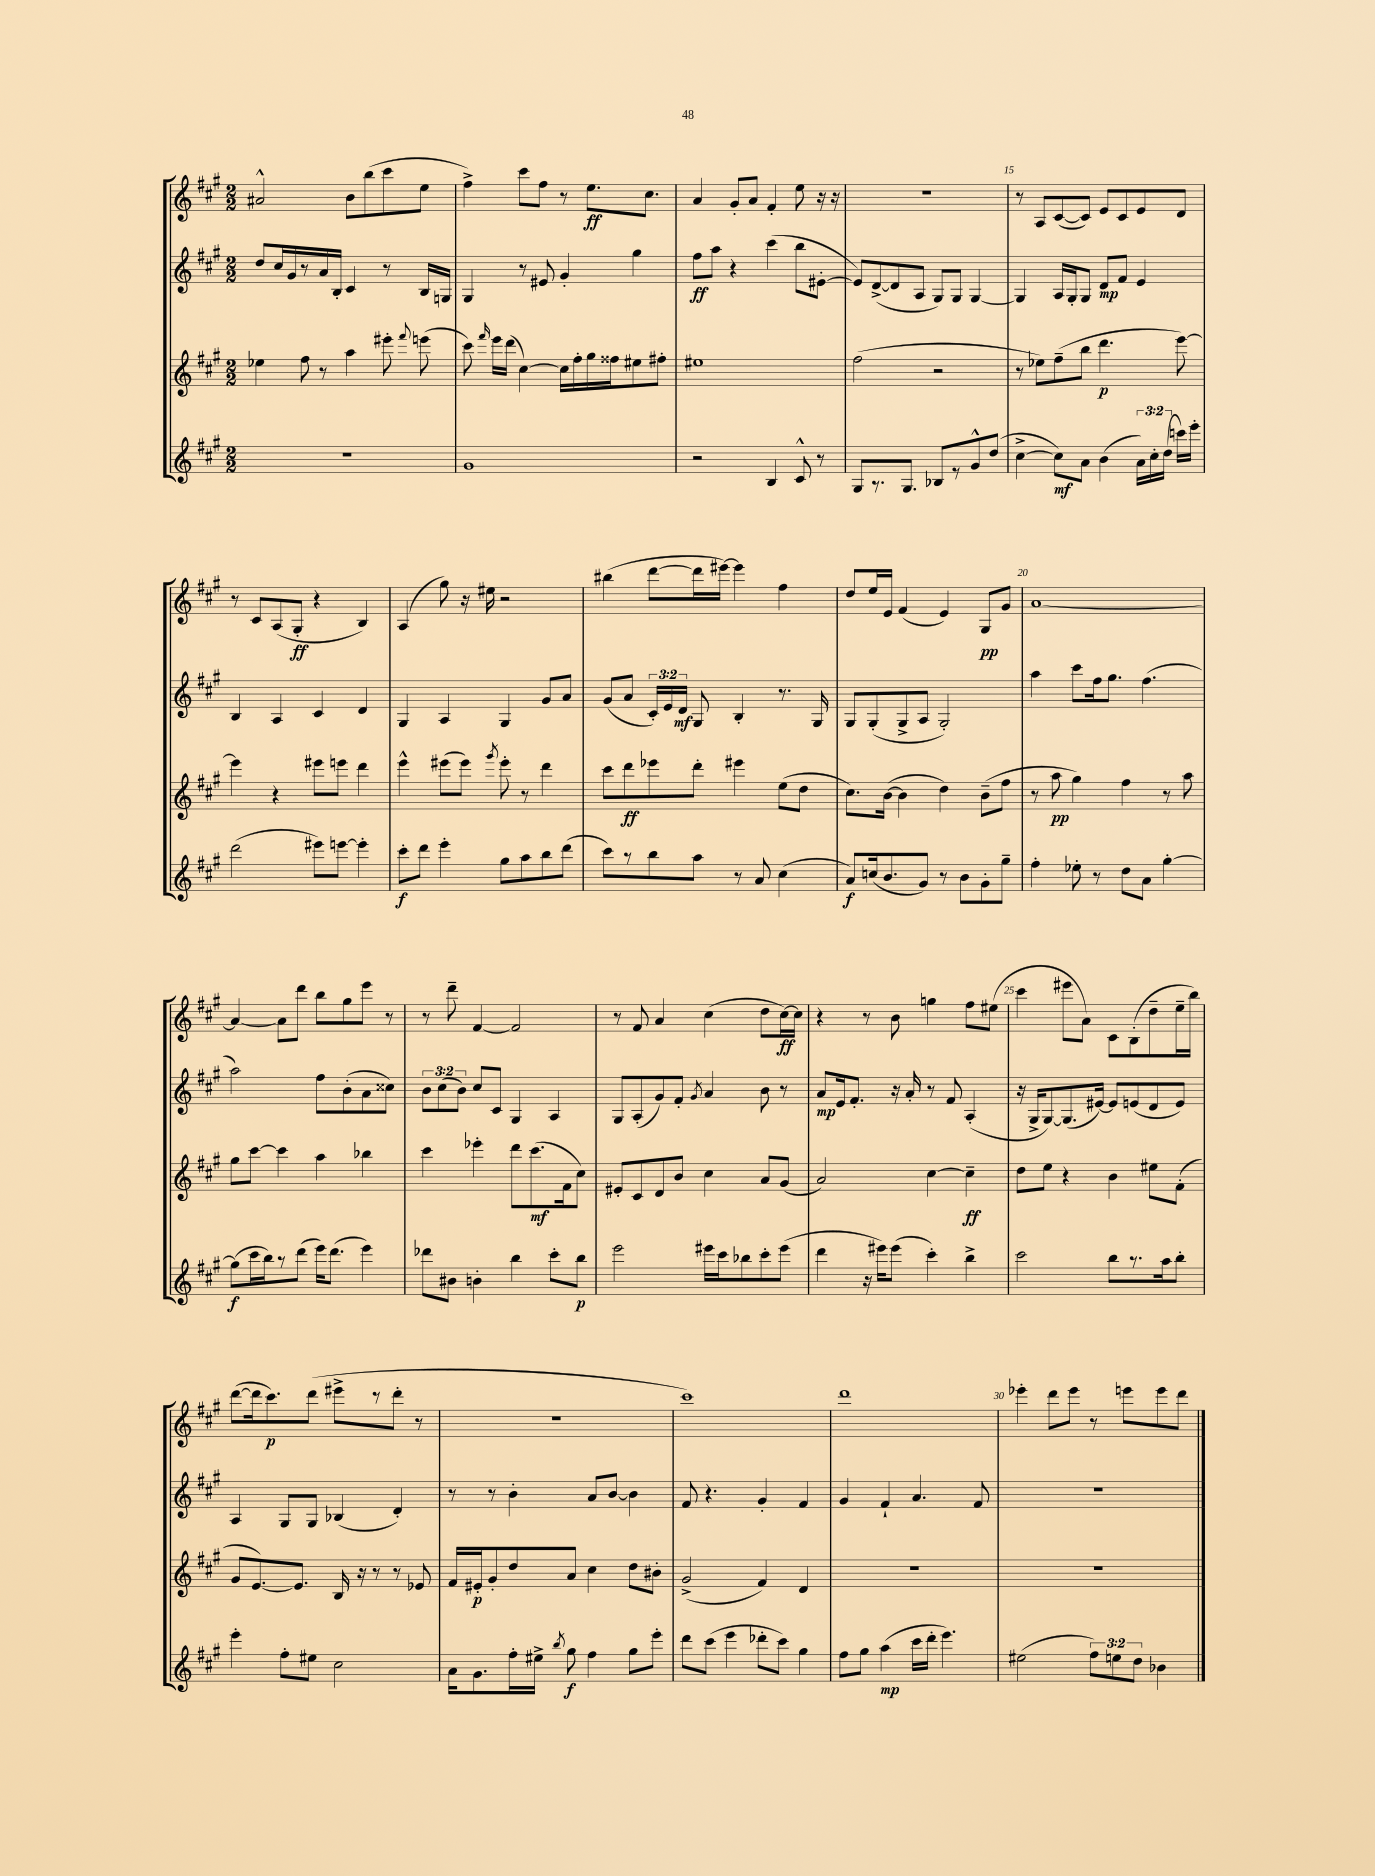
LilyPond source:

<<
\new StaffGroup <<
\new Staff = "s0" {
    \clef treble \key a \major \numericTimeSignature \time 2/2
    \autoBeamOff ais'2-^ b'8[ b''8( cis'''8 e''8] |
    fis''4->) cis'''8[ fis''8] r8 e''8.[\ff cis''8.] |
    a'4 gis'8[-. a'8] fis'4-. e''8 r16 r16 |
    r1 |
    r8 a8[ cis'8~( cis'8]) e'8[ cis'8 e'8 d'8] |
    r8 cis'8[ a8( gis8]-.\ff r4 b4) |
    a4( gis''8) r16 eis''16 r2 |
    bis''4( d'''8[~ d'''16 eis'''16]~) eis'''4 fis''4 |
    d''8[ e''16 e'16] fis'4( e'4) gis8[\pp gis'8] |
    a'1~ |
    a'4~ a'8[ d'''8] b''8[ gis''8 e'''8] r8 |
    r8 d'''8-- fis'4~ fis'2 |
    r8 fis'8 a'4 cis''4( d''8[ cis''16~\ff) cis''16] |
    r4 r8 b'8 g''4 fis''8[ eis''8]( |
    cis'''4 eis'''8[ a'8]) cis'8[ b8-.( d''8-- e''16-- b''16]) |
    d'''8[~( d'''16 cis'''8.\p) d'''8]( eis'''8[-> r8 d'''8]-. r8 |
    r1 |
    cis'''1) |
    d'''1 |
    ees'''4-. d'''8[ ees'''8] r8 e'''8[ e'''8 d'''8] \bar "|." |
}
\new Staff = "s1" {
    \clef treble \key a \major \numericTimeSignature \time 2/2 \override Staff.TupletNumber.text = #tuplet-number::calc-fraction-text
    \autoBeamOff d''8[ cis''16 gis'16 r8 a'16 b16]-. cis'4 r8 b16[ g16] |
    gis4 r8 eis'8 gis'4-. gis''4 |
    fis''8[\ff a''8] r4 cis'''4( b''8[ eis'8]~-. |
    eis'8[) d'8~->( d'8 a8] gis8[) gis8] gis4~ |
    gis4 a16[ gis16-. gis8] d'8[\mp fis'8] e'4 |
    b4 a4 cis'4 d'4 |
    gis4 a4 gis4 gis'8[ a'8] |
    gis'8[( a'8] \tuplet 3/2 { cis'16[-.) e'16 d'16]\mf } gis8 b4-. r8. gis16 |
    gis8[ gis8-.( gis8-> a8] gis2-.) |
    a''4 cis'''8[ fis''16 gis''8.] fis''4.( |
    a''2) fis''8[ b'8-.( a'8 cisis''8]) |
    \tuplet 3/2 { b'8[ cis''8( b'8]) } cis''8[ cis'8] gis4 a4 |
    gis8[ a8-.( gis'8) fis'8]-. \acciaccatura { gis'8 } a'4 b'8 r8 |
    a'8[\mp e'16 fis'8.]-. r16 a'16-. r8 fis'8 a4-.( |
    r16 gis16[-> gis8~) gis8.( eis'16]~) eis'8[ e'8( d'8 e'8]) |
    a4 gis8[ gis8] bes4( d'4-.) |
    r8 r8 b'4-. a'8[ b'8]~ b'4 |
    fis'8 r4. gis'4-. fis'4 |
    gis'4 fis'4-! a'4. fis'8 |
    R1 \bar "|." |
}
\new Staff = "s2" {
    \clef treble \key a \major \numericTimeSignature \time 2/2
    \autoBeamOff ees''4 fis''8 r8 a''4 eis'''8-. \appoggiatura { fis'''8 } e'''8( |
    cis'''8) \grace { fis'''16 } e'''16[ d'''16]( cis''4~) cis''16[ fis''16-. gis''16 fisis''16 eis''8 fis''8]-. |
    eis''1 |
    fis''2( r2 |
    r8 ees''8[) fis''8--( b''8] d'''4.\p e'''8~) |
    e'''4 r4 eis'''8[ e'''8] d'''4 |
    e'''4-^ eis'''8[( eis'''8]) \acciaccatura { gis'''8 } eis'''8-. r8 d'''4 |
    cis'''8[ d'''8\ff ees'''8 d'''8]-. eis'''4 e''8[( d''8] |
    cis''8.[) b'16]~( b'4 d''4) b'8[--( fis''8] |
    r8 a''8\pp gis''4) fis''4 r8 a''8 |
    gis''8[ cis'''8]~ cis'''4 a''4 bes''4 |
    cis'''4 ees'''4-. d'''8[ cis'''8.\mf( fis'16 cis''8]) |
    eis'8[-. cis'8 d'8 b'8] cis''4 a'8[ gis'8]( |
    a'2) cis''4~ cis''4--\ff |
    d''8[ e''8] r4 b'4 eis''8[ fis'8]-.( |
    gis'8[ e'8.~) e'8.] b16 r16 r8 r8 ees'8 |
    fis'16[ eis'16-.\p gis'8-. d''8 a'8] cis''4 d''8[ bis'8]-. |
    gis'2->( fis'4) d'4 |
    R1 |
    R1 \bar "|." |
}
\new Staff = "s3" {
    \clef treble \key a \major \numericTimeSignature \time 2/2 \override Staff.TupletNumber.text = #tuplet-number::calc-fraction-text
    \autoBeamOff R1 |
    gis'1 |
    r2 b4 cis'8-^ r8 |
    gis8[ r8. gis8.] bes8[ r8 gis'8-^ d''8]( |
    cis''4~-> cis''8[\mf) a'8] b'4( \tuplet 3/2 { a'16[) cis''16-. d''16]( } c'''16[) e'''16]-. |
    d'''2( eis'''8[) e'''8]~ e'''4-. |
    cis'''8[-.\f d'''8] e'''4-. gis''8[ a''8 b''8 d'''8]( |
    cis'''8[) r8 b''8 a''8] r8 a'8 cis''4( |
    a'8[\f) c''16( b'8. gis'8]) r8 b'8[ gis'8-. gis''8]-- |
    fis''4-. ees''8-. r8 d''8[ a'8] gis''4~-. |
    gis''8[\f( cis'''16 b''16) r8 d'''8]( e'''16[) d'''8.]( e'''4) |
    des'''8[ bis'8] b'4-. b''4 cis'''8[-. b''8]\p |
    e'''2 eis'''16[ cis'''16 bes''8 cis'''8-. eis'''8]( |
    d'''4 r16 eis'''16[) eis'''8]( cis'''4-.) b''4-> |
    cis'''2 b''8[ r8. a''16 b''8]-. |
    e'''4-. fis''8[-. eis''8] cis''2 |
    a'16[ gis'8. fis''16-. eis''16]-> \acciaccatura { b''8 } gis''8\f fis''4 gis''8[ e'''8]-. |
    d'''8[ cis'''8]( e'''4 des'''8[-. cis'''8]) gis''4 |
    fis''8[ gis''8] a''4\mp( cis'''16[ d'''16]-. e'''4.) |
    eis''2( \tuplet 3/2 { fis''8[) e''8 d''8] } bes'4 \bar "|." |
}
>>
>>
\layout { \context { \Score currentBarNumber = #11 \override BarNumber.break-visibility = ##(#f #t #t) barNumberVisibility = #(every-nth-bar-number-visible 5) } }
